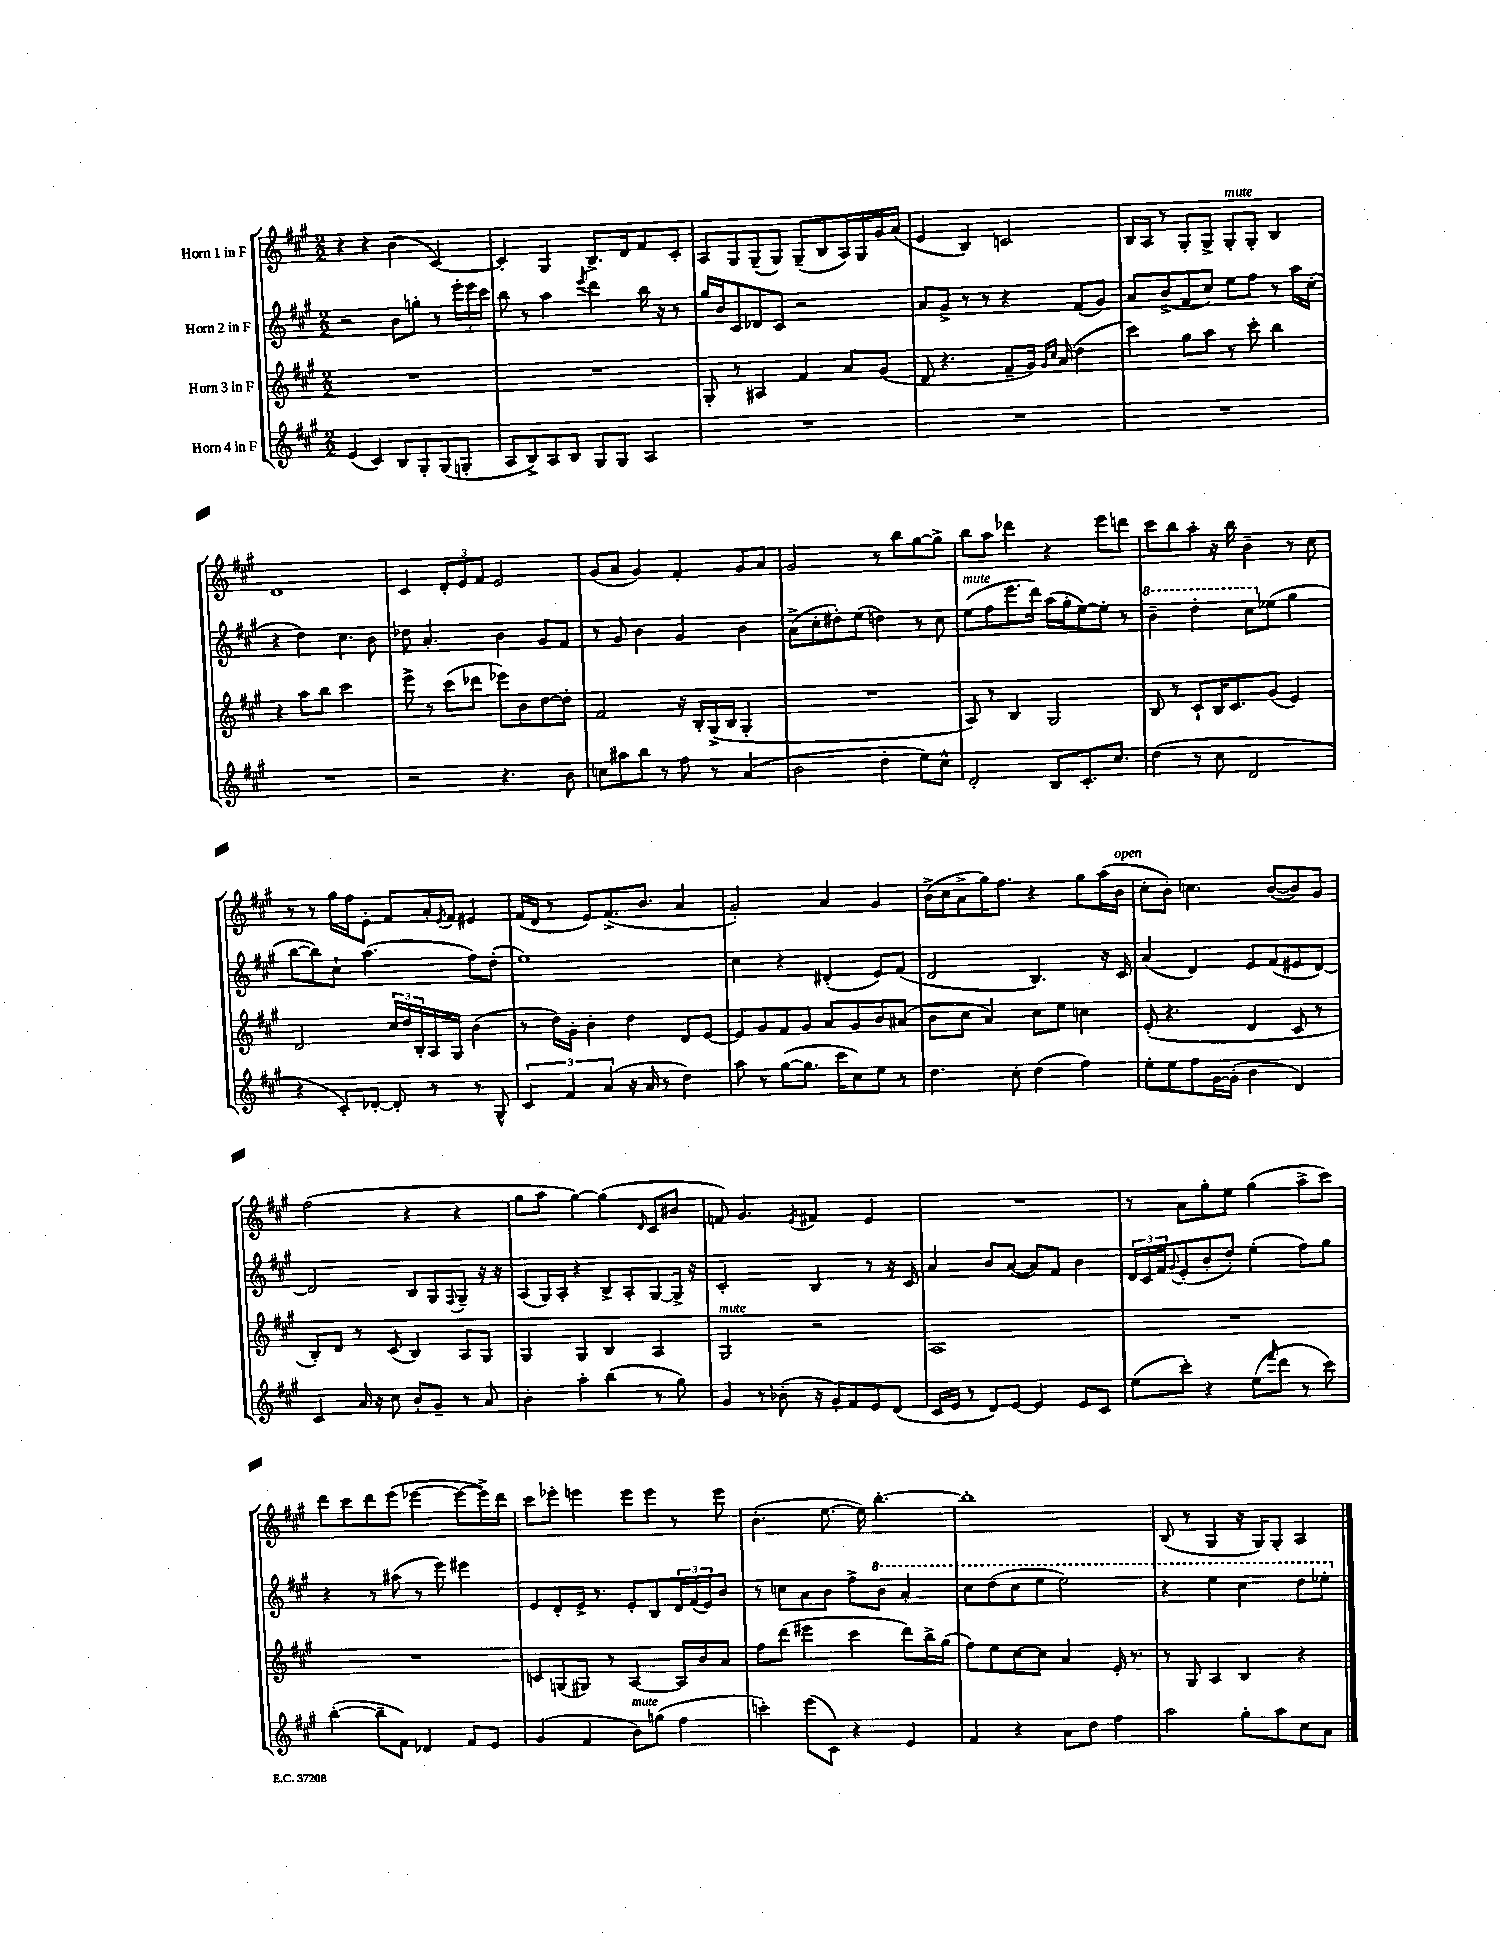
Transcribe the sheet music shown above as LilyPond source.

<<
\new StaffGroup <<
\new Staff = "s0" \with { instrumentName = "Horn 1 in F" } {
    \clef treble \key a \major \numericTimeSignature \time 2/2
    r4 r4 b'4( cis'4~) |
    cis'4-. gis4 b8.-> d'16 fis'8 cis'8-. |
    a8 gis8 gis8--( gis8) gis8--( b8 a16) gis16 gis'16 a'16( |
    e'4 b4) c'2 |
    b16 a16 r8 gis8-. gis8-> gis8-.^\markup { \italic "mute" } gis8-. b4 |
    d'1 |
    cis'4 \tuplet 3/2 { d'8-. e'8 fis'8 } e'2 |
    gis'8( a'8 gis'4) fis'4-. gis'8 a'8 |
    gis'2 r8 b''8 gis''8~ gis''8-> |
    b''8 a''8 des'''4 r4 e'''8 d'''8 |
    cis'''8 b''8 a''8-. r16 b''16 b'4-- r8 cis''8 |
    r8 r8 gis''16 fis''16 e'8-. fis'8 a'16-. \acciaccatura { e'8 } fis'16 eis'4 |
    fis'16( d'16 r8 e'8) fis'8.->( b'8. a'4 |
    gis'2-.) a'4 gis'4 |
    b'16->( cis''16 a'8-> gis''16) fis''8. r4 gis''8 a''16( b'16^\markup { \italic "open" } |
    cis''8-. b'8-.) c''4. b'8~( b'8) gis'8 |
    fis''2( r4 r4 |
    gis''8 a''8 gis''4~) gis''4( \grace { d'16 } cis'8 bis'8 |
    f'8) gis'4. \acciaccatura { e'8 } fis'4 e'4 |
    R1 |
    r8 a'8 gis''8-. e''8 gis''4( a''8-> cis'''8) |
    d'''8 cis'''8 d'''8 e'''8( ees'''4~ ees'''8~ ees'''16->) d'''16 |
    cis'''8 ees'''8-. e'''4 e'''8 e'''8 r8 e'''8 |
    b'4.-.( e''8.~ e''16) b''4.~-. |
    b''1-. |
    b8( r8 gis4 r16 gis16) gis8-. a4 \bar "|." |
}
\new Staff = "s1" \with { instrumentName = "Horn 2 in F" } {
    \clef treble \key a \major \numericTimeSignature \time 2/2
    r2 b'8 g''8-. r8 \tuplet 3/2 { e'''16-. e'''16 cis'''16 } |
    b''8 r8 a''4 \acciaccatura { e'''8 } d'''4 b''16 r16 r8 |
    gis''16 b'16 cis'8 des'8 cis'8 r2 |
    a'8 gis'8-> r8 r8 r4 fis'8( gis'8) |
    a'8 b'8->( fis'8 cis''8) e''8 fis''8 r8 a''16 cis''16-.( |
    r4 d''4) cis''4. b'8 |
    des''8 a'4.-. b'4 gis'8 fis'8 |
    r8 gis'8 b'4 gis'4 b'4 |
    a'8->( cis''8-. dis''8-.) e''8( d''4) r8 cis''8 |
    e''8^\markup { \italic "mute" }( fis''8 e'''8. d'''16) a''16( gis''16-. e''8~) e''8-. r8 |
    \ottava #1 b''4-- d'''4-. cis'''8 \ottava #0 ees''8( gis''4 |
    b''8~ b''8) cis''8-! a''4.( fis''8) d''8-.( |
    e''1) |
    cis''4 r4 dis'4-.( e'8) fis'8( |
    d'2 b4.) r16 cis'16 |
    a'4( d'4) e'8 fis'8( eis'8 d'8~) |
    d'2 b8 gis8 \appoggiatura { fis8 } gis8-- r16 r16 |
    a8( gis16) a16-. r4 b8-> a8-. gis8~ gis16-> r16 |
    cis'2-. b4 r8 r16 cis'16 |
    a'4 b'8 a'8~( a'8) fis'8 b'4 |
    \tuplet 3/2 { d'16 cis'16 fis'16 } \appoggiatura { gis'8 } e'8-.( b'8-. d''8-.) e''4-.( fis''8) gis''8 |
    r4 r8 ais''8( r8 e'''8) eis'''4 |
    e'8 d'8-. e'16-> r8. e'8-. b8 \tuplet 3/2 { d'16 fis'16( e'16) } b'8 |
    r8 c''8 a'8 b'8 fis''8-> \ottava #1 b''8 a''4-. |
    cis'''8 d'''8( cis'''8 e'''8 e'''2) |
    r4 e'''4 cis'''4 d'''8 ees'''8-. \ottava #0 \bar "|." |
}
\new Staff = "s2" \with { instrumentName = "Horn 3 in F" } {
    \clef treble \key a \major \numericTimeSignature \time 2/2
    R1 |
    R1 |
    gis8-. r8 ais4 fis'4 a'8 gis'8( |
    d'8 r4. fis'8-- gis'16) \grace { gis'16 cis''16 } a'16( d''4 |
    cis'''4) gis''8 a''8 r8 cis'''8-. b''4 |
    r4 a''8 b''8 cis'''2 |
    e'''8-> r8 cis'''8( des'''8 ees'''8) b'8 d''8~ d''8-. |
    fis'2 r16 b16-. gis16->( b16 gis4-. |
    R1 |
    a8) r8 b4 gis2 |
    b8 r8 cis'8-! b16 cis'8. gis'8( e'4) |
    d'2 \tuplet 3/2 { cis''16 d''16 b16-. } a16 gis16 b'4( |
    r8 d''16) gis'16-. b'4-. d''4 d'8 e'8~ |
    e'8 gis'8 fis'8 gis'8 a'8 gis'8 b'8 ais'8( |
    b'8 cis''8 a'4) cis''8 e''8 c''4 |
    e'8-.( r4. d'4 cis'8 r8 |
    b8-.) d'8 r8 cis'8( b4) a8 gis8 |
    gis4 gis4 b4 a4 |
    gis2^\markup { \italic "mute" } r2 |
    a1 |
    R1 |
    R1 |
    c'8 g8( gis8) r8 a4~ a16 b'16 a'8 |
    fis''8 d'''8( eis'''4 cis'''4 d'''8) b''16-> gis''16( |
    fis''8) e''8 cis''8~ cis''8 a'4 e'16-. r8. |
    r8 gis8 a4 b4 r4 \bar "|." |
}
\new Staff = "s3" \with { instrumentName = "Horn 4 in F" } {
    \clef treble \key a \major \numericTimeSignature \time 2/2
    e'4( cis'4) b8 gis8-. gis8( g8-. |
    a8 b8->) a8 b8 gis8 gis8 a4 |
    R1 |
    R1 |
    R1 |
    R1 |
    r2 r4. b'8 |
    c''8 ais''8 b''8 r8 fis''8 r8 a'4( |
    b'2 d''4-. e''8) cis''8-^ |
    d'2-. b8 cis'8.-. cis''8. |
    d''4( r8 cis''8 d'2 |
    r4 cis'8-.) des'8~-. des'8-. r8 r8 gis8-^ |
    \tuplet 3/2 { cis'4 fis'4 a'4( } r16 a'16 r8 d''4) |
    a''8 r8 gis''8~( gis''8. cis'''16 cis''8) e''8 r8 |
    d''4. cis''8-. d''4( fis''4) |
    e''8-. e''8 fis''8 gis'16~ gis'16-.( b'4 d'4) |
    cis'4 a'16 r16 cis''8 b'8-. gis'8-- r8 a'8 |
    b'4-. a''4-. b''4( r8 gis''8) |
    gis'4 r8 bes'8-.( r16 gis'16-.) fis'8 e'8 d'8( |
    cis'16 e'16 r8 d'8) e'8~ e'4 e'8 cis'8 |
    e''8( cis'''8-.) r4 e''8( \grace { fis'''16 } d'''8 r8 cis'''8) |
    b''4~-.( b''8-- fis'8) des'4 fis'8 e'8 |
    gis'4( fis'4 b'8^\markup { \italic "mute" }) g''8( fis''4 |
    c'''4-.) e'''8( cis'8) r4 e'4 |
    fis'4 r4 a'8 d''8 fis''4 |
    a''2 gis''8-. a''8 cis''8 a'8 \bar "|." |
}
>>
>>
\layout { \context { \Score \remove "Bar_number_engraver" } }
